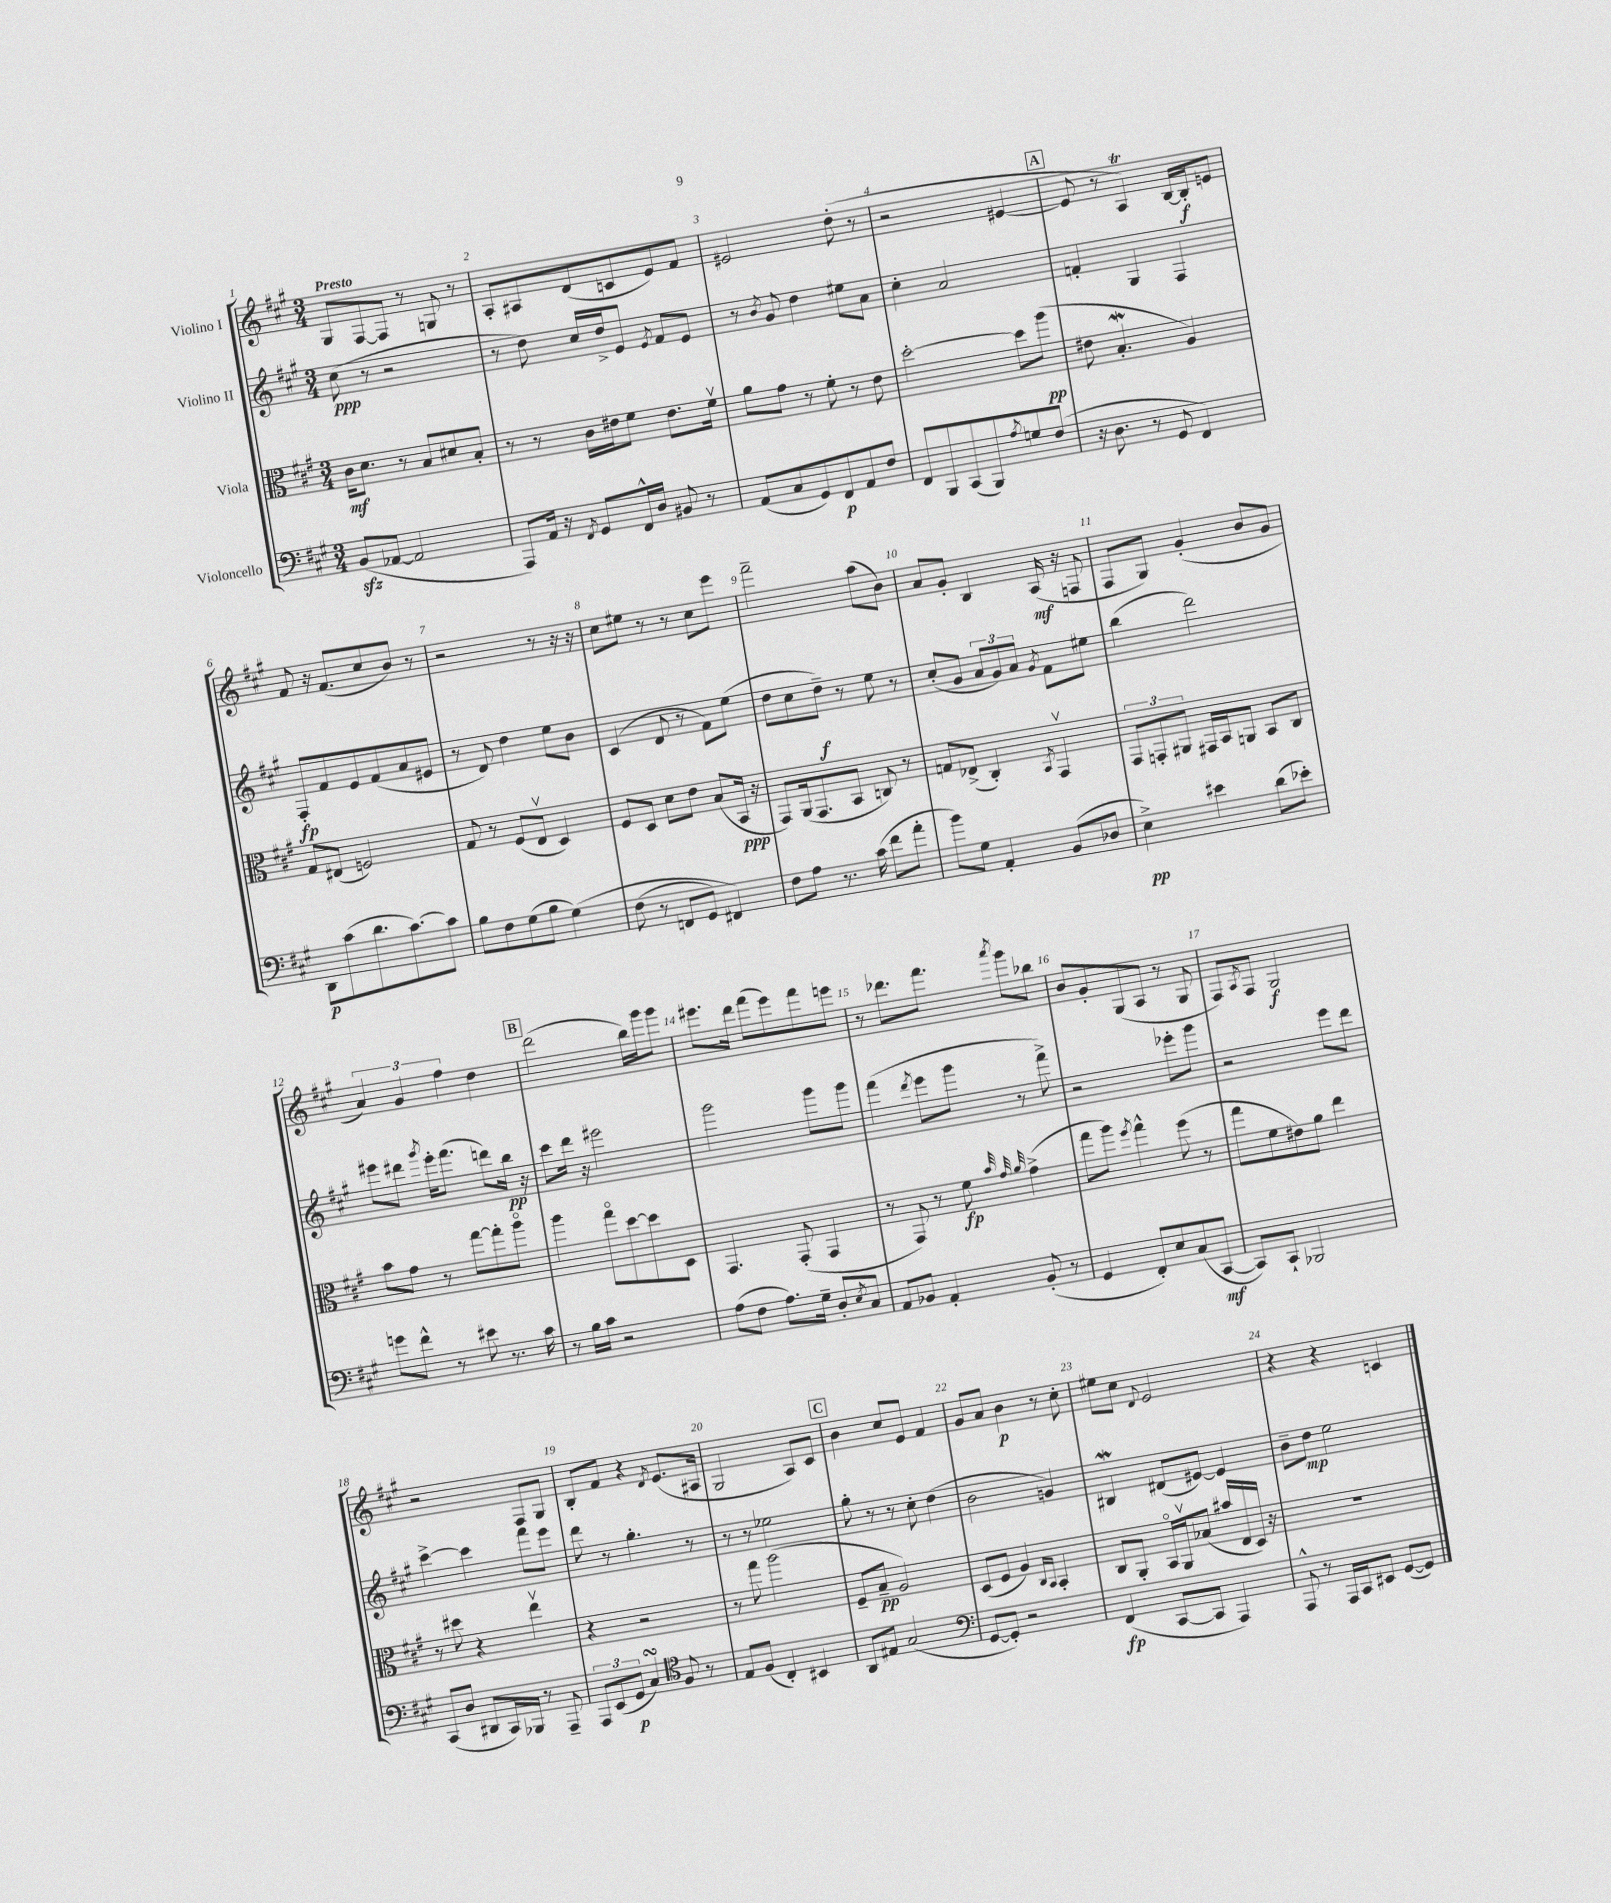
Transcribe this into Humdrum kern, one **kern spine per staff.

**kern	**dynam	**kern	**dynam	**kern	**dynam	**kern	**dynam
*part4	*part4	*part3	*part3	*part2	*part2	*part1	*part1
*staff4	*staff4	*staff3	*staff3	*staff2	*staff2	*staff1	*staff1
*I"Violoncello	*	*I"Viola	*	*I"Violino II	*	*I"Violino I	*
*clefF4	*	*clefC3	*	*clefG2	*	*clefG2	*
*k[f#c#g#]	*	*k[f#c#g#]	*	*k[f#c#g#]	*	*k[f#c#g#]	*
*M3/4	*	*M3/4	*	*M3/4	*	*M3/4	*
=1	=1	=1	=1	=1	=1	=1	=1
!	!	!	!	!	!	!LO:TX:a:B:t=Presto	!
(8BBzz/L	.	16c#\KL	mf	(8cc#\	ppp	8G#/L	.
.	.	8.d\J	.	.	.	.	.
[8AA-X/J	.	.	.	8r	.	[8F#/	.
2AA-/]	.	8r	.	2r	.	8F#/J]	.
.	.	8B/L	.	.	.	8r	.
.	.	8d#X/	.	.	.	8Gn/	.
.	.	8B'/J	.	.	.	8r	.
=2	=2	=2	=2	=2	=2	=2	=2
8AAA/L)	.	8r	.	8r	.	8A'/L	.
16AA/Jk	.	8r	.	8dd\)	.	8A#X/	.
16r	.	.	.	.	.	.	.
8qFF#/	.	.	.	.	.	.	.
8GG#/L	.	16c#\LL	.	16cc#/LL	.	(8d/	.
.	.	16e#X\J	.	16dd^/J	.	.	.
16FF#^^/L	.	8f#\J	.	8e/J	.	8cn/	.
16D/JJ	.	.	.	.	.	.	.
.	.	.	.	8qe/	.	.	.
8BB#X/	.	8.e#\L	.	8f#/L	.	8e/)	.
8r	.	.	.	8e/J	.	8f#/J	.
.	.	16f#v\Jk	.	.	.	.	.
=3	=3	=3	=3	=3	=3	=3	=3
(8AA/L	.	8a\L	.	8r	.	2e#X/	.
.	.	.	.	8qb/	.	.	.
8C#/	.	8g#\J	.	8g#/	.	.	.
8GG#/)	.	8r	.	4dd\	.	.	.
8FF#/	p	8f#'\	.	.	.	.	.
8AA/	.	8r	.	8ee#X\L	.	(8dd'\	.
8F#/J	.	8e\	.	8a\J	.	8r	.
=4	=4	=4	=4	=4	=4	=4	=4
8FF#/L	.	[2dd'\	.	4cc#'\	.	2r	.
8BBB/	.	.	.	.	.	.	.
(8CC#/	.	.	.	2a/	.	.	.
8BBB/)	.	.	.	.	.	.	.
8qA/	.	.	.	.	.	.	.
8Gn/	.	8dd\L]	.	.	.	[4e#X/	.
(8F#/J	.	(8aa\J	pp	.	.	.	.
!!LO:REH:place=s1:t=A
=5	=5	=5	=5	=5	=5	=5	=5
16r	.	8e#X\	.	4fn'/	.	8e#/]	.
8.D\	.	.	.	.	.	.	.
.	.	4.BW'/	.	.	.	8r	.
8r	.	.	.	4G#/	.	4AT/)	.
8GG#/	.	.	.	.	.	.	.
4FF#/)	.	4A/)	.	4F#/	.	[16B/LL	.
.	.	.	.	.	.	16B'/J]	f
.	.	.	.	.	.	8en/J	.
!!LO:LB:g=z
=6	=6	=6	=6	=6	=6	=6	=6
8DD\L	p	8G#/L	.	8F#'/L	fp	8f#/	.
(8c#\	.	(8E#X/J	.	8f#/	.	16r	.
.	.	.	.	.	.	(8.f#/L	.
8.d\	.	2Fn/)	.	8e/	.	.	.
.	.	.	.	(8f#/	.	8cc#/	.
[8.c#\)	.	.	.	.	.	.	.
.	.	.	.	8a/	.	8b/J)	.
8c#\J]	.	.	.	8e#X/J	.	8r	.
=7	=7	=7	=7	=7	=7	=7	=7
8B\L	.	8G#/	.	8r	.	2r	.
8F#\	.	8r	.	8d/)	.	.	.
(8G#\	.	(8F#/L	.	4dd\	.	.	.
8B\J	.	8Ev/J	.	.	.	.	.
(4G#\)	.	4D/)	.	8ee\L	.	8r	.
.	.	.	.	8b\J	.	16r	.
.	.	.	.	.	.	16r	.
=8	=8	=8	=8	=8	=8	=8	=8
(8F#\	.	8F#/L	.	(4c#/	.	8cc#\L	.
8r	.	8D/J	.	.	.	8ee#X\J	.
8FFn/L	.	8d\L	.	8d/	.	8r	.
8GG#/J)	.	8e\J	.	8r	.	8r	.
4FF#X/)	.	(8B/L	.	8f#\L)	.	8cc#\L	.
.	.	16BB/Jk	ppp	(8ee\J	.	8eee\J	.
.	.	16r	.	.	.	.	.
=9	=9	=9	=9	=9	=9	=9	=9
8F#\L	.	8GG#/L)	.	8dd\L	.	2fff#~\	.
8A\J	.	(16AA/k	.	8cc#\	.	.	.
.	.	8.GG#/	.	.	.	.	.
8.r	.	.	.	8dd~\J)	f	.	.
.	.	8BB/J	.	8r	.	.	.
(16c#\	.	.	.	.	.	.	.
8f#\L	.	8Cn/)	.	8ee\	.	(8aa\L	.
8a'\J	.	8r	.	8r	.	8b\J)	.
=10	=10	=10	=10	=10	=10	=10	=10
8b\L)	.	8Gn/L	.	(8cc#'/L	.	8a/L	.
8G#\J	.	(8E-X^/J	.	8g#/J	.	8g#'/J	.
4AA'/	.	4C#'/)	.	12a/L	.	4B/	.
.	.	.	.	12g#/)	.	.	.
.	.	.	.	12a/J	.	.	.
.	.	8qBB/	.	8qg#/	.	.	.
(8BB/L	.	4GG#v/	.	8f#\L	.	(16A/	mf
.	.	.	.	.	.	16r	.
8D-X/J	.	.	.	8ee#X\J	.	8Fn/	.
=11	=11	=11	=11	=11	=11	=11	=11
4E^\)	pp	12GG#/L	.	(4bb\	.	8F#/L	.
.	.	12GGn'/	.	.	.	.	.
.	.	.	.	.	.	8G#/J)	.
.	.	12AA#X/J	.	.	.	.	.
4e#X\	.	16GG#X/LL	.	2ddd\)	.	(4g#'/	.
.	.	16BB/J	.	.	.	.	.
.	.	8AAn/J	.	.	.	.	.
(8d\L	.	8BB/L	.	.	.	8b/L	.
8e-X'\J)	.	8C#/J	.	.	.	8g#/J	.
!!LO:LB:g=z
=12	=12	=12	=12	=12	=12	=12	=12
8gn\L	.	8b\L	.	8eee#X\L	.	6a/)	.
8f#^^\J	.	8g#\J	.	8ddd#X\J	.	.	.
.	.	.	.	.	.	6g#/	.
.	.	.	.	8qggg#/	.	.	.
8r	.	8r	.	16eee#'\KL	.	.	.
.	.	.	.	(8.fff#\J	.	.	.
.	.	.	.	.	.	6ff#\	.
8e#X\	.	[8gg#\L	.	.	.	.	.
8.r	.	8gg#'\]	.	8dddn\L)	.	4dd\	.
.	.	8aa\J	.	16bb\Jk	pp	.	.
16c#\	.	.	.	16r	.	.	.
!!LO:REH:place=s1:t=B
=13	=13	=13	=13	=13	=13	=13	=13
8r	.	4aa\	.	8ccc#\L	.	(2ddd\	.
16B\LL	.	.	.	16ddd\Jk	.	.	.
16c#\JJ	.	.	.	16r	.	.	.
2r	.	8gg#\L	.	2eee#X\	.	.	.
.	.	[8dd\	.	.	.	.	.
.	.	8dd\]	.	.	.	16bb\LL)	.
.	.	.	.	.	.	16ggg#\J	.
.	.	8D\J	.	.	.	8ggg#\J	.
=14	=14	=14	=14	=14	=14	=14	=14
(8A\L	.	4.GG#/	.	2ggg#\	.	8.eee#X\L	.
8F#\J	.	.	.	.	.	.	.
.	.	.	.	.	.	16ddd\Jk	.
8.A\L)	.	.	.	.	.	(8fff#\L	.
.	.	(8GG#'/	.	.	.	8eee#\)	.
16G#~\Jk	.	.	.	.	.	.	.
8D'/L	.	4GG#/	.	8ggg#\L	.	8fff#\	.
8qE/	.	.	.	.	.	.	.
8C#/J	.	.	.	8ggg#\J	.	8eeen\J	.
=15	=15	=15	=15	=15	=15	=15	=15
8AA/L	.	8r	.	(4fff#\	.	8r	.
8BB-X/J	.	8GG#/)	.	.	.	8.ddd-X\L	.
.	.	.	.	8qddd/	.	.	.
4AA'/	.	8r	.	8eee\L	.	.	.
.	.	.	.	.	.	8.fff#\J	.
.	.	8f#\	fp	8ggg#\J	.	.	.
.	.	32qqb/	.	.	.	.	.
.	.	32qqg#/	.	.	.	.	.
.	.	32qqa/	.	.	.	8qaaa/	.
(8BB-'/	.	(4g#^\	.	8r	.	8ggg#\L	.
8r	.	.	.	8fff#^\)	.	8bb-X\J	.
=16	=16	=16	=16	=16	=16	=16	=16
4GG#/	.	8gg#\L	.	2r	.	8b/L	.
.	.	8aa\J)	.	.	.	8g#'/	.
.	.	8qff#/	.	.	.	.	.
8FF#'/L)	.	4gg#^^\	.	.	.	(8G#/	.
8E/	.	.	.	.	.	8A/J	.
(8C#/	.	(8ff#\	.	8eee-X'\L	.	8r	.
[8CC#/J	mf	8r	.	8ggg#\J	.	8G#/	.
=17	=17	=17	=17	=17	=17	=17	=17
8CC#/L])	.	8gg#\L	.	2r	.	8F#/L)	.
.	.	.	.	.	.	8qA/	.
8CC#`/J	.	8f#\	.	.	.	8F#/J	.
2BBB-X/	.	8e#X\)	.	.	.	2G#/	f
.	.	8a\J	.	.	.	.	.
.	.	4ee\	.	8eee\L	.	.	.
.	.	.	.	8ddd\J	.	.	.
!!LO:LB:g=z
=18	=18	=18	=18	=18	=18	=18	=18
(8CC#/L	.	8r	.	[4ccc#^\	.	2r	.
8D/J	.	8dd#X\	.	.	.	.	.
8DD#X/L	.	4r	.	4ccc#\]	.	.	.
16CC#/L)	.	.	.	.	.	.	.
16BBB-X/JJ	.	.	.	.	.	.	.
8r	.	4eev\	.	8fff#\L	.	8F#/L	.
8AAA~/	.	.	.	8eee\J	.	8G#/J	.
=19	=19	=19	=19	=19	=19	=19	=19
12AAA/L	.	4r	.	8ddd\	.	8B'/L	.
(12EE/	.	.	.	.	.	.	.
.	.	.	.	8r	.	8f#/J	.
12GG#/J	p	.	.	.	.	.	.
4C#sSsS/)	.	2r	.	4.gg#'\	.	4r	.
*clefC4	*	*	*	*	*	*	*
.	.	.	.	.	.	8qd/	.
8F#/	.	.	.	.	.	(8.e/L	.
8r	.	.	.	8r	.	.	.
.	.	.	.	.	.	16A#X/Jk	.
=20	=20	=20	=20	=20	=20	=20	=20
8E/L	.	8r	.	8r	.	2G#/	.
(8F#/J	.	8gg#\	.	8r	.	.	.
4C#'/)	.	(2aa\	.	2ee-X\	.	.	.
4BB#X/	.	.	.	.	.	8A/L)	.
.	.	.	.	.	.	8c#/J	.
!!LO:REH:place=s1:t=C
=21	=21	=21	=21	=21	=21	=21	=21
8AA/L	.	8F#~/L	.	8gg#'\	.	4b\	.
8E#X/J	.	8B~/J	pp	8r	.	.	.
(2G#/	.	2A/)	.	8r	.	8cc#/L	.
.	.	.	.	8cc#'\	.	8e/J	.
.	.	.	.	(4dd\	.	4f#/	.
=22	=22	=22	=22	=22	=22	=22	=22
*clefF4	*	*	*	*	*	*	*
[8GG#/L	.	(8D/L	.	2b\	.	8g#/L	.
8GG#'/J])	.	8F#/J	.	.	.	8a/J	.
2r	.	4A/)	.	.	.	4b\	p
.	.	16qqC#/LL	.	.	.	.	.
.	.	16qqBB/JJ	.	.	.	.	.
.	.	4BB'/	.	4gn/)	.	8r	.
.	.	.	.	.	.	8cc#'\	.
=23	=23	=23	=23	=23	=23	=23	=23
(4FF#/	fp	8C#/L	.	4B#XW/	.	8ee#X\L	.
.	.	8AA'/J	.	.	.	8cc#\J	.
.	.	.	.	.	.	8qqd/	.
[8CC#/L	.	16BB/LL	.	(8d#X/L	.	2e/	.
.	.	16AAv/J	.	.	.	.	.
8CC#/J]	.	(8B-X/J	.	[8e#X/J)	.	.	.
4AAA/)	.	16b#X/LL	.	4e#/]	.	.	.
.	.	16E/	.	.	.	.	.
.	.	16D/JJ)	.	.	.	.	.
.	.	16r	.	.	.	.	.
=24	=24	=24	=24	=24	=24	=24	=24
8AAA^^/	.	2.r	.	8b~\L	.	4r	.
8r	.	.	.	8dd\J	mp	.	.
16AAA/LL	.	.	.	2ee\	.	4r	.
16CC#/J	.	.	.	.	.	.	.
8EE#X/J	.	.	.	.	.	.	.
([8GG#/L	.	.	.	.	.	4cn/	.
8GG#/J])	.	.	.	.	.	.	.
==	==	==	==	==	==	==	==
*-	*-	*-	*-	*-	*-	*-	*-
